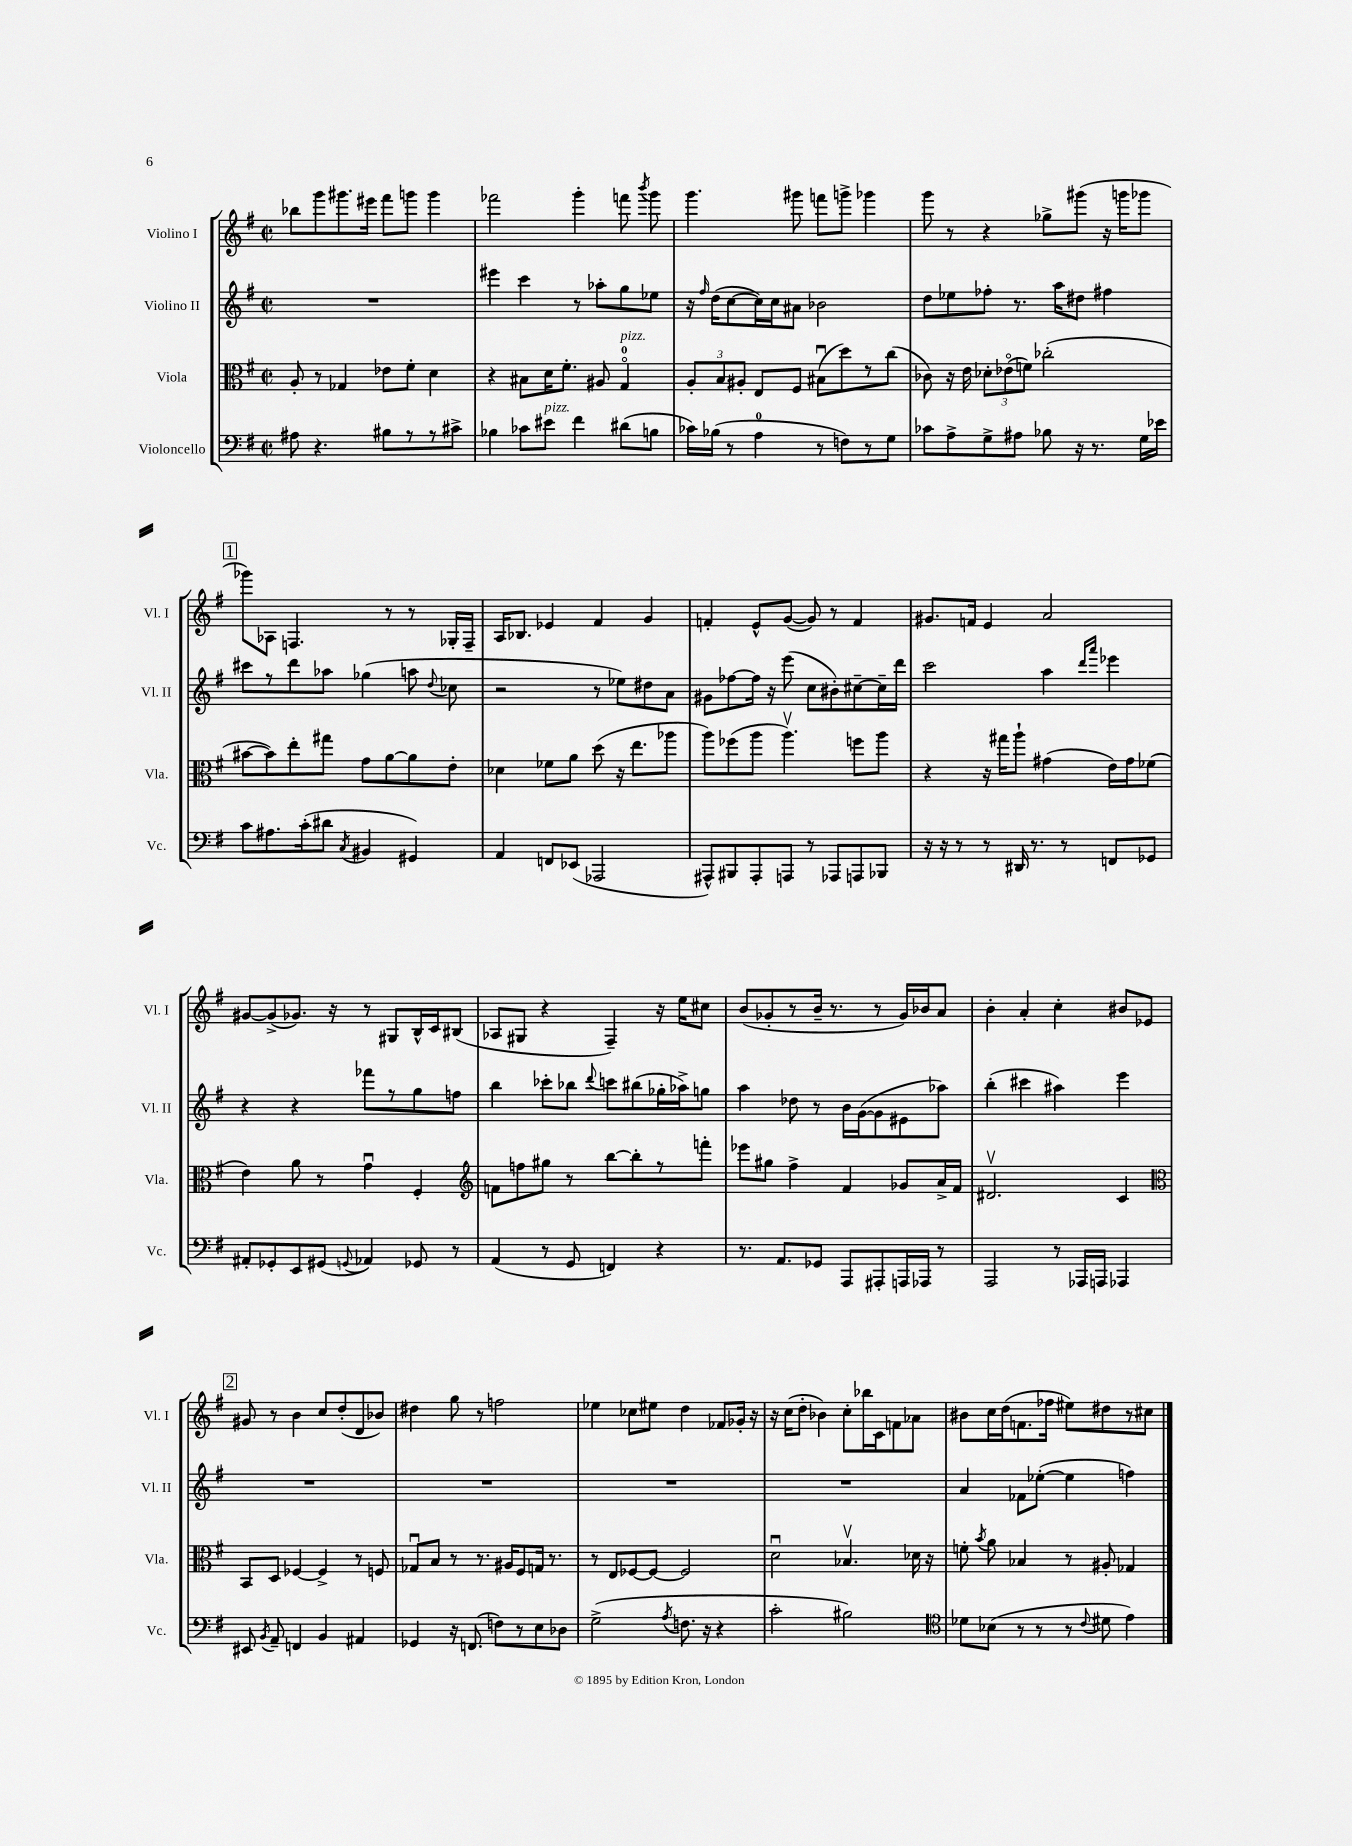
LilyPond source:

<<
\new StaffGroup <<
\new Staff = "s0" \with { instrumentName = "Violino I" shortInstrumentName = "Vl. I" } {
    \clef treble \key g \major \defaultTimeSignature \time 2/2
    \autoBeamOff bes''8[ g'''8 gis'''8. eis'''16] fis'''8[ g'''8] g'''4 |
    fes'''2 g'''4-. f'''8 \acciaccatura { b'''8 } g'''8 |
    g'''4. gis'''8 f'''8[ g'''8]-> ges'''4 |
    g'''8 r8 r4 ges''8[-> gis'''8]( r16 g'''16[ ges'''8] |
    \mark \markup { \box "1" } ges'''8[) aes8] f4. r8 r8 ges16[-. f16]-- |
    a16[ bes8.] ees'4 fis'4 g'4 |
    f'4-. e'8[-^ g'8]~( g'8) r8 f'4 |
    gis'8.[ f'16] e'4 a'2 |
    gis'8[~ gis'8->( ges'8.]) r16 r8 gis8[ b16-^ c'16 bis8]( |
    aes8[ gis8] r4 fis4--) r16 e''16[ cis''8] |
    b'8[( ges'8-. r8 b'16]-- r8. r8 ges'16[) bes'16 a'8] |
    b'4-. a'4-. c''4-. bis'8[ ees'8] |
    \mark \markup { \box "2" } gis'8 r8 b'4 c''8[ d''8-.( d'8 bes'8]) |
    dis''4 g''8 r8 f''2 |
    ees''4 ces''8[ eis''8] d''4 fes'8[ ges'16]-. r16 |
    r16 c''16[( d''8]-. bes'4) c''8[-. bes''16 c'16 f'8 aes'8] |
    bis'8[ c''16 d''16( f'8. fes''16] eis''8[) dis''8 r8 cis''8] \bar "|." |
}
\new Staff = "s1" \with { instrumentName = "Violino II" shortInstrumentName = "Vl. II" } {
    \clef treble \key g \major \defaultTimeSignature \time 2/2
    \autoBeamOff R1 |
    eis'''4 c'''4 r8 aes''8[-. g''8 ees''8] |
    r16 \grace { fis''16 } d''16[( c''8~ c''16) c''16 ais'8] bes'2 |
    d''8[ ees''8 fes''8]-. r8. a''16[ dis''8] fis''4 |
    \mark \markup { \box "1" } cis'''8[ r8 d'''8 aes''8] ges''4( a''8 \appoggiatura { d''8 } ces''8 |
    r2 r8 ees''8[) dis''8 a'8] |
    gis'8[ fes''8~ fes''16] r16 e'''8( c''8[ bis'8-.) cis''8~-- cis''16-- d'''16] |
    c'''2 a''4 \grace { d'''16[ a'''16] } ees'''4 |
    r4 r4 fes'''8[ r8 g''8 f''8] |
    b''4 ces'''8[-. bes''8] \appoggiatura { d'''8 } c'''8[ bis''8( ges''16-. aes''16->) g''8] |
    a''4 des''8 r8 b'16[ g'16~( g'8 eis'8 aes''8]) |
    b''4-.( cis'''4 ais''4) e'''4 |
    \mark \markup { \box "2" } R1 |
    R1 |
    R1 |
    R1 |
    a'4 fes'8[ ees''8]~-.( ees''4 f''4) \bar "|." |
}
\new Staff = "s2" \with { instrumentName = "Viola" shortInstrumentName = "Vla." } {
    \clef alto \key g \major \defaultTimeSignature \time 2/2
    \autoBeamOff a8-. r8 ges4 ees'8[ fis'8]-. d'4 |
    r4 bis8[ d'16 fis'8.]-. ais8 g4-0\flageolet^\markup { \italic "pizz." } |
    \tuplet 3/2 { a8[-. b8 ais8]-. } e8[ fis8] bis8[\downbow( d''8) r8 c''8]( |
    ces'8) r16 e'16 \tuplet 3/2 { des'8[-. ees'8\flageolet( f'8]) } ces''2-.( |
    \mark \markup { \box "1" } bis'8[~ bis'8) e''8-. gis''8] g'8[ a'8~ a'8 e'8]-. |
    des'4 fes'8[ a'8] d''8( r16 e''8.[ aes''8] |
    a''8[) fes''8( a''8] a''4.\upbow) f''8[ a''8] |
    r4 r16 gis''16[ a''8]-! gis'4( e'16[) gis'16 fes'8]( |
    e'4) a'8 r8 g'4\downbow fis4-. |
    \clef treble f'8[ f''8 gis''8] r8 b''8[~ b''8-. r8 f'''8]-. |
    ees'''8[ gis''8] fis''4-> fis'4 ges'8[ a'16-> fis'16] |
    dis'2.\upbow c'4 |
    \mark \markup { \box "2" } \clef alto b,8[ d8] fes4~ fes4-> r8 f8 |
    ges8[\downbow b8] r8 r8. ais16[ fis8 g16] r8. |
    r8 e8[ fes8~ fes8]~ fes2 |
    d'2\downbow bes4.\upbow des'16 r16 |
    f'8-. \acciaccatura { b'8 } a'8 bes4 r8 ais8-. ges4 \bar "|." |
}
\new Staff = "s3" \with { instrumentName = "Violoncello" shortInstrumentName = "Vc." } {
    \clef bass \key g \major \defaultTimeSignature \time 2/2
    \autoBeamOff ais8 r4. bis8[ r8 r8 cis'8]-> |
    bes4 ces'8[ eis'8]^\markup { \italic "pizz." } fis'4 dis'8[( b8] |
    ces'16[) bes16]( r8 a4-0 r8 f8[) r8 g8] |
    ces'8[ a8-> g8-> ais8] bes8 r16 r8. g16[ ees'16] |
    \mark \markup { \box "1" } c'8[ ais8. c'16-.( dis'8] \acciaccatura { c8 } bis,4 gis,4) |
    a,4 f,8[ ees,8]( aes,,2 |
    ais,,8[-^) bis,,8 ais,,8-. a,,8] r8 aes,,8[ a,,8 bes,,8] |
    r16 r16 r8 r8 dis,16 r8. r8 f,8[ ges,8] |
    ais,8[-. ges,8-. e,8 gis,8]( \appoggiatura { g,8 } aes,4) ges,8 r8 |
    a,4( r8 g,8 f,4) r4 |
    r8. a,8.[ ges,8] a,,8[ ais,,8-. a,,16 aes,,16] r8 |
    a,,2 r8 aes,,16[ a,,16] aes,,4 |
    \mark \markup { \box "2" } eis,8 \acciaccatura { b,8 } a,8-- f,4 b,4 ais,4 |
    ges,4 r16 f,8.( f8[) r8 e8 des8] |
    g2->( \acciaccatura { a8 } f8. r16 r4 |
    c'2-. bis2) |
    \clef tenor des'8[ bes8]( r8 r8 r8 \appoggiatura { c'8 } dis'8 e'4) \bar "|." |
}
>>
>>
\layout { \context { \Score \remove "Bar_number_engraver" } }
